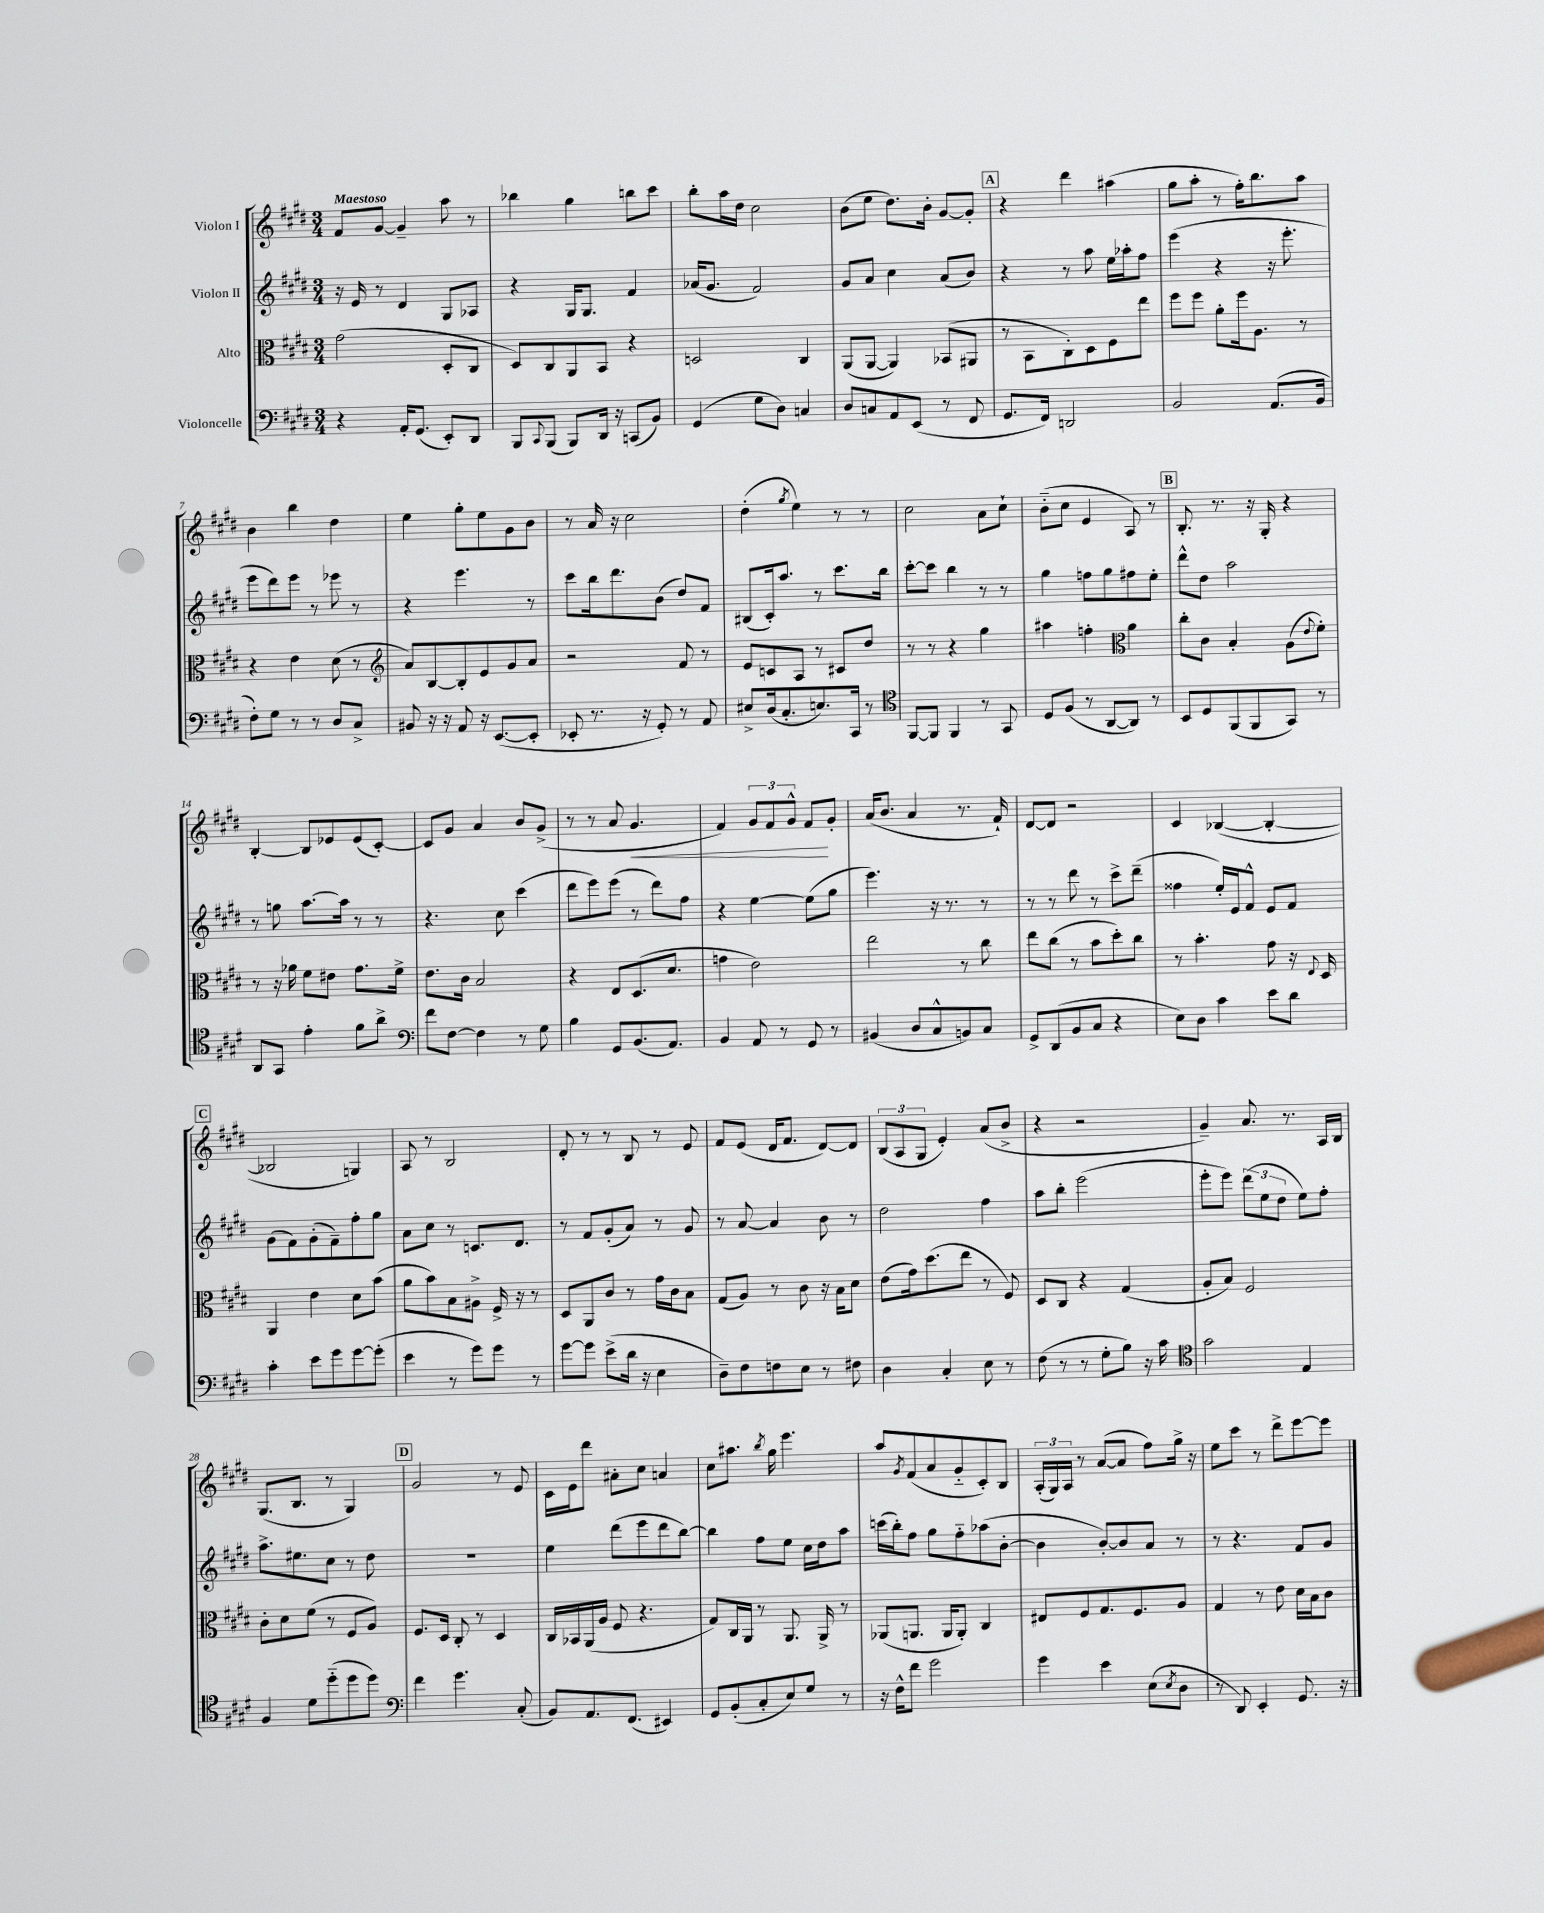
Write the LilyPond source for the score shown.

<<
\new StaffGroup <<
\new Staff = "s0" \with { instrumentName = "Violon I" } {
    \clef treble \key e \major \numericTimeSignature \time 3/4 \tempo "Maestoso"
    fis'8 gis'8~ gis'4-- a''8 r8 |
    bes''4 gis''4 b''8 cis'''8 |
    b''8-. a''16 dis''16 cis''2 |
    b'8( e''8 dis''8.) b'16-. gis'8~ gis'8-. |
    \mark \markup { \box "A" } r4 dis'''4 ais''4( |
    gis''8 a''8-. r8 fis''16-.) b''8. a''8 |
    b'4 b''4 dis''4 |
    e''4 gis''8-. e''8 gis'8 b'8 |
    r8 a'16 r16 cis''2 |
    dis''4-.( \acciaccatura { gis''8 } e''4) r8 r8 |
    cis''2 a'8 cis''8-! |
    b'8-_( cis''8 e'4 a8) r8 |
    \mark \markup { \box "B" } b8.-. r8. r16 gis16-. r4 |
    b4~-. b8 ees'8 ees'8( cis'8~-.) |
    cis'8 gis'8 a'4 b'8 gis'8->( |
    r8 r8 a'8 gis'4.\< |
    fis'4) \tuplet 3/2 { gis'8 fis'8 gis'8-^ } fis'8\! gis'8-. |
    a'16( b'8. a'4 r8. fis'16-!) |
    dis'8~ dis'8 r2 |
    cis'4 bes4~( bes4~-. |
    \mark \markup { \box "C" } bes2 g4) |
    a8 r8 b2 |
    dis'8-. r8 r8 b8 r8 e'8 |
    fis'8 e'8( dis'16 fis'8. dis'8~) dis'8 |
    \tuplet 3/2 { b8( a8 gis8 } e'4-.) a'8( b'8-> |
    r4 r2 |
    gis'4--) a'8. r8. a16 b16 |
    gis8.( b8. r8 gis4) |
    \mark \markup { \box "D" } gis'2 r8 e'8 |
    cis'16 e'16 dis'''8 ais'8-. cis''8 a'4 |
    cis''8 ais''8. \acciaccatura { b''8 } gis''16 e'''4. |
    a''8 \acciaccatura { gis'8 } fis'8( a'8 gis'8-_ cis'8-.) b8 |
    \tuplet 3/2 { a16-.( gis16) a16 } r8 a'8~( a'8 fis''8) gis''16-> r16 |
    e''8 cis'''8 r8 dis'''8-> e'''8~ e'''8 \bar "|." |
}
\new Staff = "s1" \with { instrumentName = "Violon II" } {
    \clef treble \key e \major \numericTimeSignature \time 3/4
    r16 e'16 r8 dis'4 gis8 aes8 |
    r4 gis16 gis8. fis'4 |
    aes'16( gis'8. fis'2) |
    gis'8 a'8 cis''4 a'8( b'8) |
    \mark \markup { \box "A" } r4 r8 a''8 e''16 aes''16-. fis''8 |
    e'''4( r4 r16 e'''8.-. |
    e'''8 dis'''8) e'''8 r8 ees'''8 r8 |
    r4 e'''4. r8 |
    cis'''8 b''16 dis'''8. b'8( dis''8) fis'8 |
    bis8( cis'16-.) a''8. r8 cis'''8. b''16 |
    cis'''8~-. cis'''8 b''4 r8 r8 |
    gis''4 f''8 gis''8 fis''8 e''8-. |
    \mark \markup { \box "B" } dis'''8-^ dis''8 a''2 |
    r8 g''8 a''8.~ a''16 r8 r8 |
    r4. cis''8 cis'''4( |
    dis'''8 e'''8) e'''8( r8 dis'''8) fis''8 |
    r4 e''4~ e''8( gis''8 |
    e'''4.) r16 r8. r8 |
    r8 r8 dis'''8 r8 cis'''8-> dis'''8--( |
    fisis''4 e''16-.) e'16 fis'8-^ e'8 fis'8 |
    \mark \markup { \box "C" } gis'8( fis'8) gis'8-.( fis'8--) fis''8-. gis''8 |
    a'8 cis''8 r8 c'8. dis'8. |
    r8 fis'8 gis'8-.( a'8) r8 gis'8 |
    r8 a'8~ a'4 b'8 r8 |
    dis''2 fis''4 |
    a''8 b''8-. e'''2( |
    e'''8-. e'''8) \tuplet 3/2 { dis'''8( e''8 dis''8 } e''8) fis''8-. |
    a''8.-> eis''8. cis''8 r8 dis''8 |
    \mark \markup { \box "D" } R2. |
    e''4 dis'''8( e'''8 dis'''8 b''8~) |
    b''4 fis''8 e''8 cis''16 dis''16 a''8 |
    c'''16( b''16-.) fis''8 gis''8 fis''8-_ aes''8( b'8~-. |
    b'4 b'8~-.) b'8 a'8 r8 |
    r8 r4. fis'8 gis'8 \bar "|." |
}
\new Staff = "s2" \with { instrumentName = "Alto" } {
    \clef alto \key e \major \numericTimeSignature \time 3/4
    gis'2( dis8-. cis8 |
    dis8) cis8 a,8 b,8 r4 |
    d2 cis4 |
    a,8( a,8~ a,4) bes,8( ais,8 |
    \mark \markup { \box "A" } r8 b,8 cis8-.) dis8 fis8 e''8 |
    fis''8 fis''8 a'8-. fis''16 a8. r8 |
    r4 e'4 dis'8( r8 |
    \clef treble a'8) b8~ b8-. e'8 gis'8 a'8 |
    r2 fis'8 r8 |
    e'8 c'8 a8 r8 cis'8 dis''8 |
    r8 r8 r4 gis''4 |
    ais''4 f''4-. \clef alto a'4 |
    \mark \markup { \box "B" } cis''8-. cis'8 b4-. a8( \appoggiatura { e'8 } fis'8-.) |
    r8 r16 aes'16 fis'8 eis'8 gis'8. fis'16-> |
    e'8. cis'16 b2 |
    r4 e8 dis8.( dis'8. |
    g'4 e'2) |
    e''2 r8 cis''8 |
    e''8 cis''8( r8 b'8 dis''8-.) cis''8 |
    r8 b'4.-. gis'8 r16 \appoggiatura { e8 } dis16 |
    \mark \markup { \box "C" } a,4 e'4 dis'8 b'8( |
    a'8 b'8) b8 ais8-> fis16-> r16 r8 |
    dis8 a,8 cis'8 r8 gis'16 cis'16 b8 |
    gis8( a8) r8 cis'8 r16 b16 dis'8 |
    e'8( gis'16) dis''8.( e''8 r8 fis8) |
    dis8 cis8 r4 gis4( |
    a8-. b8) fis2 |
    cis'8-. dis'8 fis'8( r8 fis8 a8) |
    \mark \markup { \box "D" } fis8. dis16 cis8-. r8 dis4 |
    cis16 bes,16 a,16( a16 fis8 r4. |
    gis8) cis16 a,16 r8 a,8. a,16-> r8 |
    aes,8( a,8. a,16 a,8-.) cis4 |
    eis8 fis8 gis8. fis8. a8 |
    gis4 r8 e'8 dis'16 b16 cis'8 \bar "|." |
}
\new Staff = "s3" \with { instrumentName = "Violoncelle" } {
    \clef bass \key e \major \numericTimeSignature \time 3/4
    r4 a,16-. gis,8.( e,8-.) dis,8 |
    b,,8 \appoggiatura { cis,8 } b,,8( b,,8) dis,16 r16 c,8( b,8) |
    gis,4( gis8 dis8) c4 |
    dis8 c8 a,8 e,8( r8 fis,8 |
    \mark \markup { \box "A" } gis,8. fis,16) d,2 |
    b,2 a,8.( b,16 |
    fis8-.) gis8 r8 r8 dis8 cis8-> |
    bis,8 r16 r16 a,8 r16 e,8.~( e,8-. |
    ees,8-. r8. r16 gis,8-.) r8 a,8 |
    eis8-> dis16( cis8.-. e8.) cis,16 r8 |
    \clef tenor fis,8~ fis,8 fis,4 r8 gis,8 |
    dis8 fis8( r8 a,8~ a,8) r8 |
    \mark \markup { \box "B" } b,8 dis8 fis,8( fis,8 gis,8) r8 |
    a,8 gis,8 e'4-. fis'8 a'8-> |
    \clef bass fis'8 fis8~ fis4 r8 gis8 |
    b4 gis,8 b,8.( a,8.) |
    b,4 a,8 r8 gis,8 r8 |
    bis,4( dis8 cis8-^ b,8) cis8 |
    gis,8-> dis,8( b,8 cis8 r4 |
    e8) dis8 cis'4 e'8 dis'8 |
    \mark \markup { \box "C" } cis'4-. e'8 gis'8 gis'8~ gis'8-.( |
    e'4 r8 gis'8) gis'8 r8 |
    gis'8~ gis'8 e'8->( dis'16 r16 e4 |
    dis8--) fis8 f8 e8 r8 fis8 |
    dis4 cis4-. e8 r8 |
    fis8( r8 r8 gis8-. b8) r16 cis'16 |
    \clef tenor gis'2 e4 |
    fis4 dis'8 dis''8-_( dis''8 dis''8) |
    \mark \markup { \box "D" } \clef bass fis'4 gis'4. cis8-.( |
    b,8) a,8. fis,8.( eis,4) |
    gis,8 b,8-.( cis8-. e8) gis8 r8 |
    r16 fis16-^ fis'8 gis'2 |
    gis'4 e'4 e8( \acciaccatura { e8 } dis8 |
    r8 dis,8) e,4-. gis,8. r16 \bar "|." |
}
>>
>>
